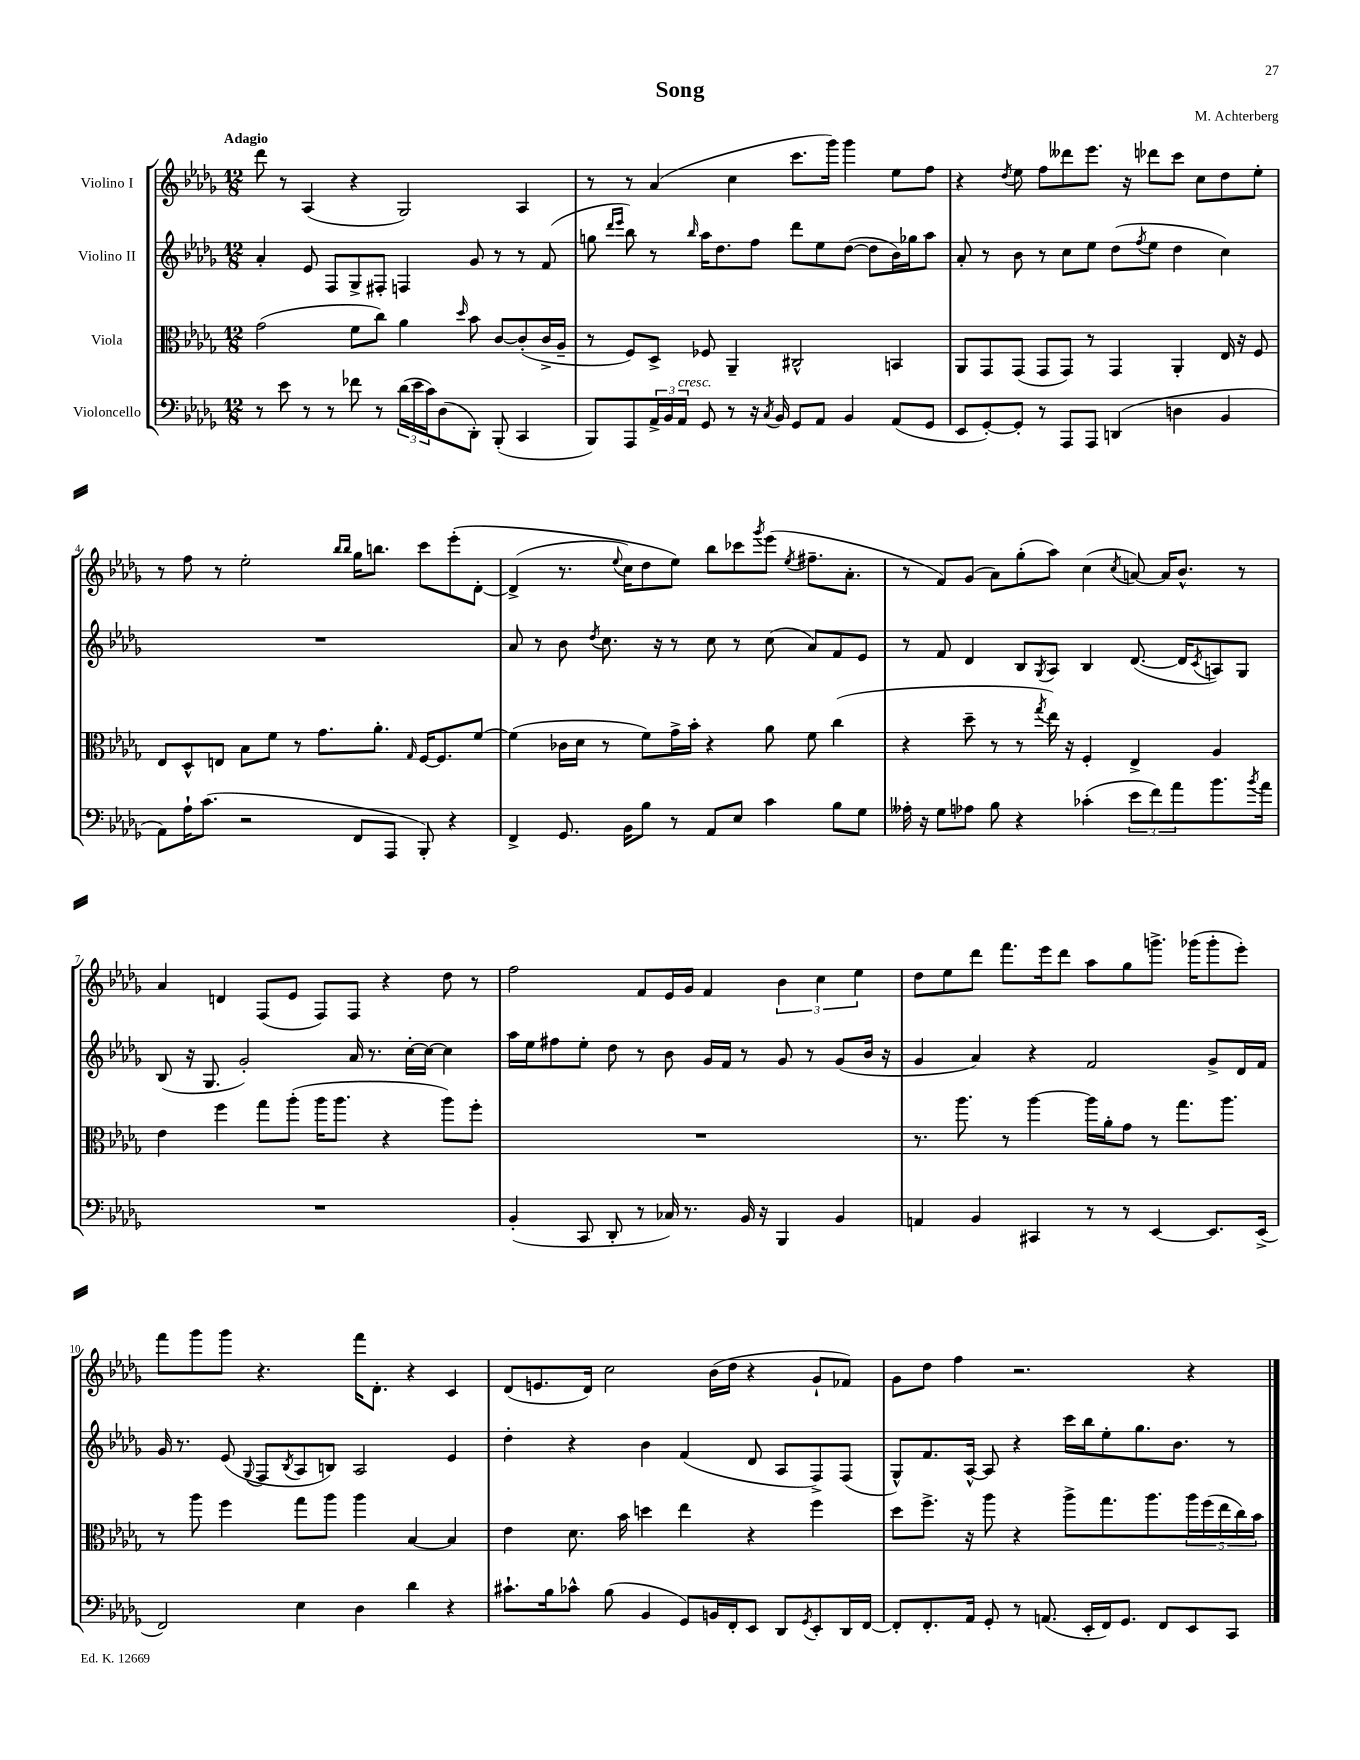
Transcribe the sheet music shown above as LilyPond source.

\header { title = "Song" composer = "M. Achterberg" }
<<
\new StaffGroup <<
\new Staff = "s0" \with { instrumentName = "Violino I" } {
    \clef treble \key des \major \numericTimeSignature \time 12/8 \tempo "Adagio"
    des'''8 r8 aes4( r4 ges2) aes4 |
    r8 r8 aes'4( c''4 c'''8. ges'''16) ges'''4 ees''8 f''8 |
    r4 \acciaccatura { des''8 } ees''8 f''8 deses'''8 ees'''8. r16 des'''8 c'''8 c''8 des''8 ees''8-. |
    r8 f''8 r8 ees''2-. \grace { bes''16 bes''16 } ges''16 b''8. c'''8 ees'''8-.\( des'8~-. |
    des'4->( r8. \appoggiatura { ees''8 } c''16) des''8 ees''8\) bes''8 ces'''8 \acciaccatura { ges'''8 } ees'''8( \acciaccatura { ees''8 } fis''8.-- aes'8.-. |
    r8 f'8) ges'8( aes'8) ges''8-.( aes''8) c''4( \acciaccatura { c''8 } a'8~) a'16 bes'8.-^ r8 |
    aes'4 d'4 f8( ees'8 f8) f8 r4 des''8 r8 |
    f''2 f'8 ees'16 ges'16 f'4 \tuplet 3/2 { bes'4 c''4 ees''4 } |
    des''8 ees''8 des'''8 f'''8. ees'''16 des'''8 aes''8 ges''8 g'''8.-> ges'''16( ges'''8-. ees'''8-.) |
    f'''8 ges'''8 ges'''8 r4. f'''16 des'8.-. r4 c'4 |
    des'8( e'8. des'16) c''2 bes'16( des''16 r4 ges'8-! fes'8) |
    ges'8 des''8 f''4 r2. r4 \bar "|." |
}
\new Staff = "s1" \with { instrumentName = "Violino II" } {
    \clef treble \key des \major \numericTimeSignature \time 12/8
    aes'4-. ees'8 f8 ges8-> fis8-. f4 ges'8 r8 r8 f'8( |
    g''8 \grace { des'''16 ees'''16 } bes''8) r8 \grace { bes''16 } aes''16 des''8. f''8 des'''8 ees''8 des''8~( des''8 bes'16) ges''16 aes''8 |
    aes'8-. r8 bes'8 r8 c''8 ees''8 des''8( \acciaccatura { f''8 } ees''8 des''4 c''4) |
    R1. |
    aes'8 r8 bes'8 \acciaccatura { des''8 } c''8. r16 r8 c''8 r8 c''8( aes'8) f'8 ees'8 |
    r8 f'8 des'4 bes8 \acciaccatura { ges8 } aes8 bes4 des'8.~( des'16 \acciaccatura { c'8 } a8) ges8 |
    bes8( r16 ges8. ges'2-.) aes'16 r8. c''16~-. c''16~ c''4 |
    aes''16 ees''16 fis''8 ees''8-. des''8 r8 bes'8 ges'16 f'16 r8 ges'8 r8 ges'8( bes'16 r16 |
    ges'4 aes'4) r4 f'2 ges'8-> des'16 f'16 |
    ges'16 r8. ees'8( \appoggiatura { ges8 } f8 \acciaccatura { bes8 } aes8 b8) aes2 ees'4 |
    des''4-. r4 bes'4 f'4( des'8 aes8 f8->) f8( |
    ges8-^) f'8. aes16~-^ aes8 r4 c'''16 bes''16 ees''8-. ges''8. bes'8. r8 \bar "|." |
}
\new Staff = "s2" \with { instrumentName = "Viola" } {
    \clef alto \key des \major \numericTimeSignature \time 12/8
    ges'2( f'8 c''8) aes'4 \grace { des''16 } bes'8 c'8~ c'8-.( c'16-> aes16-- |
    r8 f8) des8-> fes8 aes,4-- cis2-^ b,4 |
    aes,8 ges,8 ges,8( ges,8 ges,8) r8 ges,4 aes,4-. ees16 r16 f8 |
    ees8 des8-^ e8 bes8 f'8 r8 ges'8. aes'8.-. \grace { ges16 } f16~ f8. f'8~ |
    f'4( ces'16 des'16 r8 f'8) ges'16-> bes'16-. r4 aes'8 f'8 c''4( |
    r4 des''8-- r8 r8 \acciaccatura { ges''8 } ees''16) r16 f4-. ees4-> aes4 |
    ees'4 f''4 ges''8 aes''8-.( aes''16 aes''8. r4 aes''8) f''8-. |
    R1. |
    r8. aes''8. r8 aes''4~ aes''16 aes'16-. ges'8 r8 ges''8. aes''8. |
    r8 aes''8 f''4 ges''8 aes''8 aes''4 bes4~ bes4 |
    ees'4 des'8. bes'16 d''4 ees''4 r4 f''4 |
    des''8 f''8.-> r16 aes''8 r4 aes''8-> ges''8. aes''8. \tuplet 5/4 { aes''16 f''16( ees''16 c''16) bes'16 } \bar "|." |
}
\new Staff = "s3" \with { instrumentName = "Violoncello" } {
    \clef bass \key des \major \numericTimeSignature \time 12/8
    r8 ees'8 r8 r8 fes'8 r8 \tuplet 3/2 { des'16( ees'16 c'16) } des8( des,8-.) bes,,8-.( c,4 |
    bes,,8) aes,,8 \tuplet 3/2 { aes,16-> bes,16 aes,16^\markup { \italic "cresc." } } ges,8 r8 r16 \acciaccatura { c8 } bes,16 ges,8 aes,8 bes,4 aes,8( ges,8 |
    ees,8 ges,8~-.) ges,8-. r8 aes,,8 aes,,8 d,4( d4 bes,4 |
    aes,8) aes16-! c'8.( r2 f,8 aes,,8 bes,,8-.) r4 |
    f,4-> ges,8. bes,16 bes8 r8 aes,8 ees8 c'4 bes8 ges8 |
    aeses16-. r16 ges8 aes8 bes8 r4 ces'4-.( \tuplet 3/2 { ees'8 f'8) aes'8 } bes'8. \acciaccatura { bes'8 } aes'16 |
    R1. |
    bes,4-.( c,8 des,8-. r8 ces16) r8. bes,16 r16 bes,,4 bes,4 |
    a,4 bes,4 cis,4 r8 r8 ees,4~ ees,8. ees,16->( |
    f,2) ees4 des4 des'4 r4 |
    cis'8.-! bes16 ces'8-^ bes8( bes,4 ges,8) b,16 f,16-. ees,8 des,8 \acciaccatura { ges,8 } ees,8-. des,16 f,16~ |
    f,8-. f,8.-. aes,16 ges,8-. r8 a,8.( ees,16-. f,16) ges,8. f,8 ees,8 c,8 \bar "|." |
}
>>
>>
